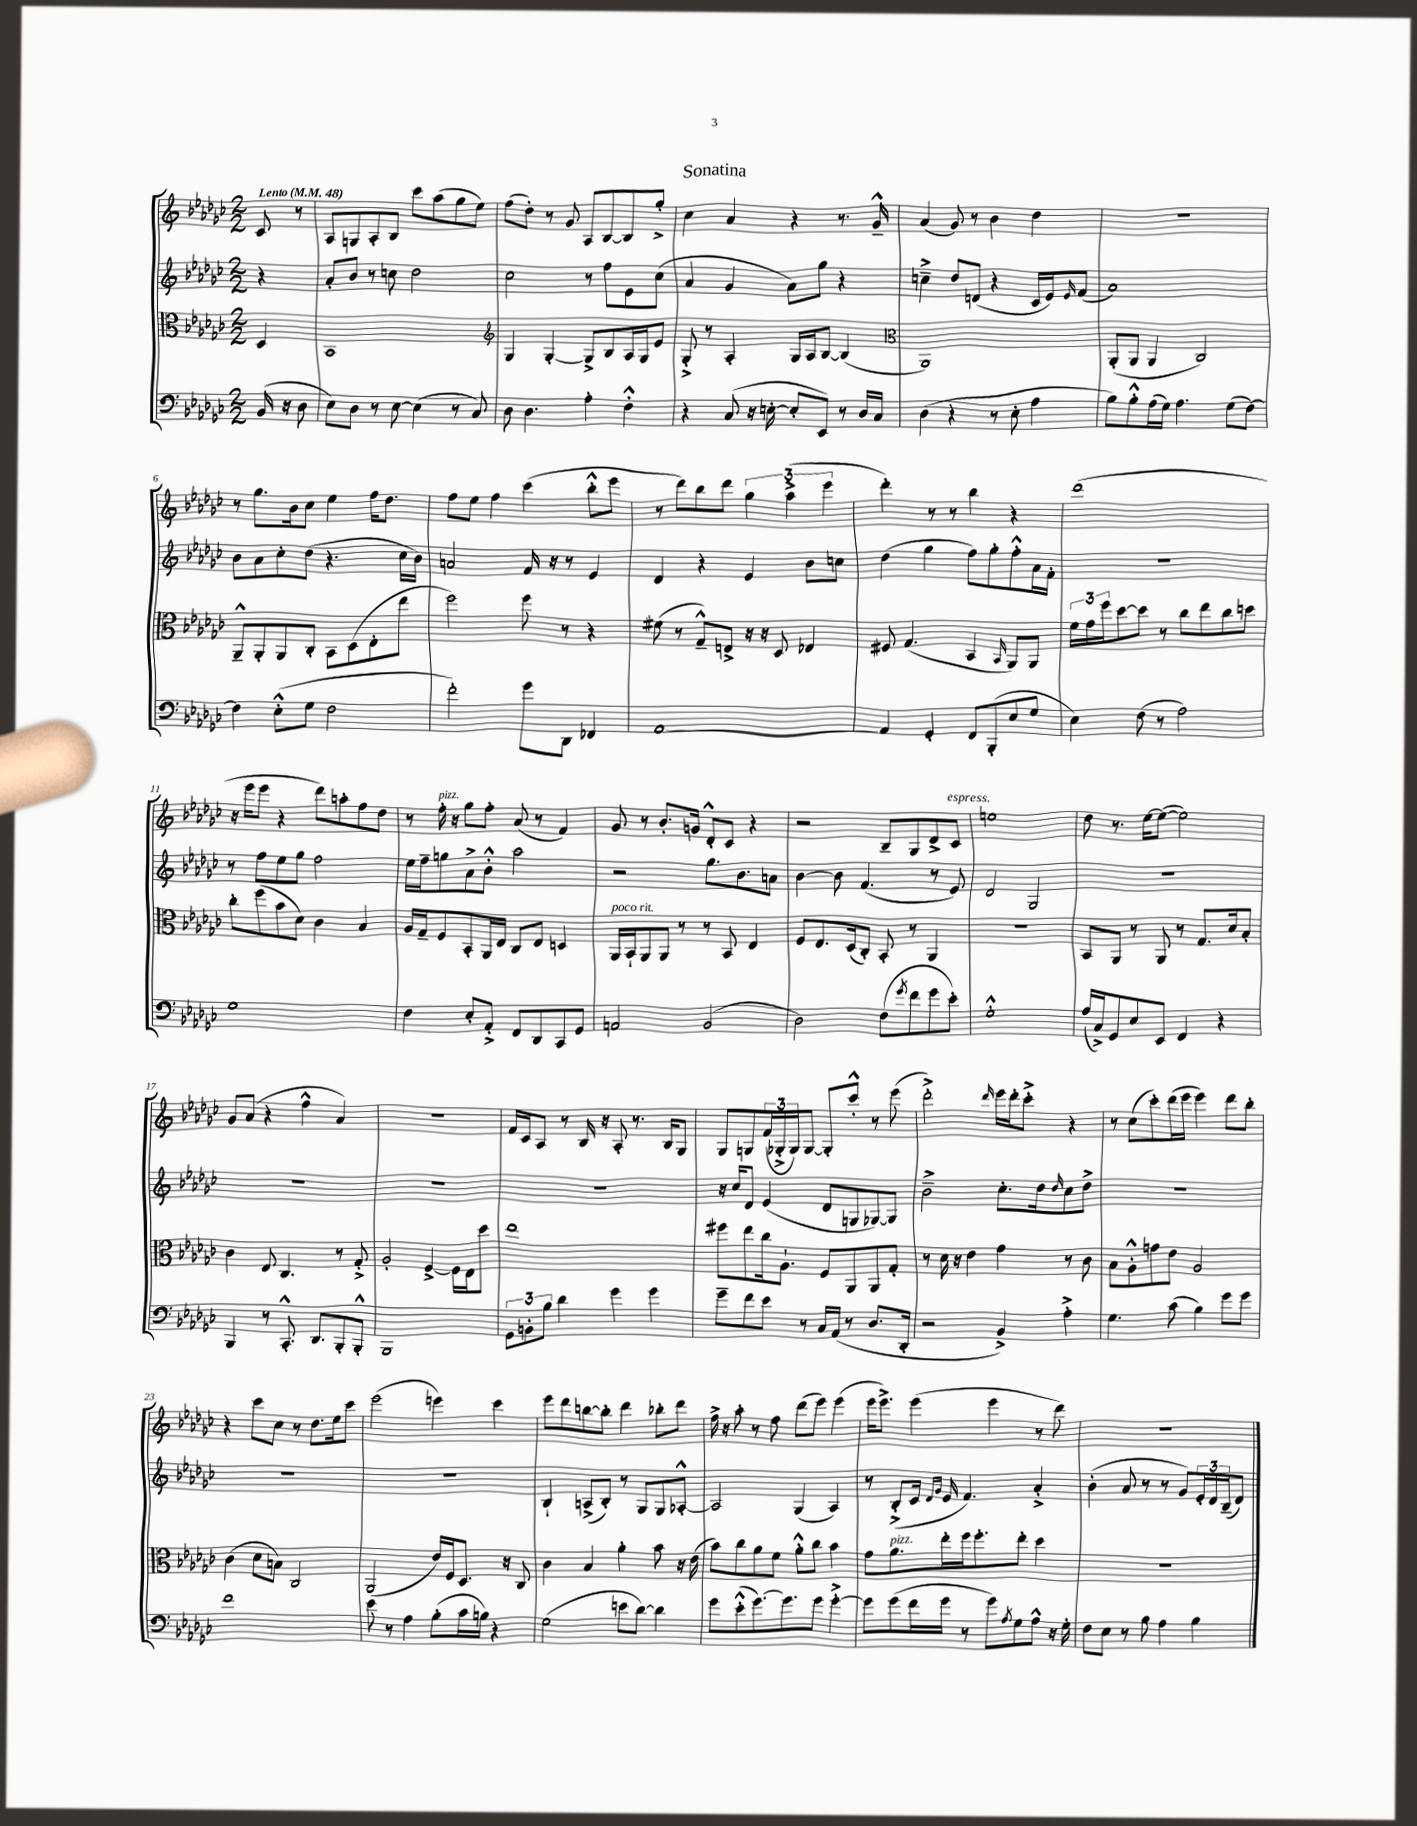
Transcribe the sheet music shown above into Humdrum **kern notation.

**kern	**kern	**kern	**kern
*staff4	*staff3	*staff2	*staff1
*clefF4	*clefC3	*clefG2	*clefG2
*k[b-e-a-d-g-c-]	*k[b-e-a-d-g-c-]	*k[b-e-a-d-g-c-]	*k[b-e-a-d-g-c-]
*M2/2	*M2/2	*M2/2	*M2/2
*MM48	*MM48	*MM48	*MM48
(16BB-/	4D-/	4r	8c-/
16r	.	.	.
8D-\	.	.	8r
=	=	=	=
8E-\L)	1BB-	8a-'/L	8A-/L
8D-\J	.	8b-/J	8G/
8r	.	8r	8A-'/
[8E-\	.	8cc\	8B-/J
(4E-\]	.	2dd-\	8ccc-\L
.	.	.	(8aa-\
8r	.	.	8gg-\
8C-/)	.	.	8ee-\J)
=	=	=	=
*	*clefG2	*	*
8D-\	4G-/	2cc-\	(8ff\L
4.D-\	.	.	8dd-'\J)
.	[4G-'/	.	8r
.	.	.	8g-/
4A-'\	8G-^/]L	8r	8A-/L
.	8B-/	8ff\L	[8B-/
4F'^^\	16A-/L	8e-\	8B-/]
.	16G-/J	.	.
.	8e-/J	(8cc-\J	8gg-'^/J
=	=	=	=
4r	8G-'^/	4a-/	4cc-\
.	8r	.	.
(8C-/	4A-'/	4g-/	4a-/
16r	.	.	.
[16E'\	.	.	.
8E'/]L	16G-/LL	8a-\L)	4r
.	16A-/J	.	.
8EE-/J)	[8B-/J	8gg-\J	.
8r	(4B-/]	4r	8.r
16D-/LL	.	.	.
16C-/JJ	.	.	16g-~^^/
=	=	=	=
*	*clefC3	*	*
(4D-\	1AA-)	4cc~^\	(4a-/
4r	.	8dd-/L	8g-/)
.	.	(8d/J	8r
8r	.	4r	4b-\
8E-'\	.	.	.
4A-\	.	16c-/LL	4dd-\
.	.	16e-/J)	.
.	.	16qqe-/	.
.	.	(8f/J	.
=	=	=	=
8B-\L)	(8AA-'/L	1a-)	1r
8B-'^^\	8AA-/J	.	.
(16A-\L	4AA-/	.	.
16G-\JJ)	.	.	.
4.A-\	.	.	.
.	2C-/)	.	.
(8G-\L	.	.	.
[8F\J)	.	.	.
=	=	=	=
4F\]	8AA-~^^/L	8b-\L	8r
.	8AA-'/	8a-\	8.gg-\L
(8E-'^^\L	8AA-/	8cc-'\	.
.	.	.	16b-\k
8G-\J	8C-'/J	(8dd-\J	8cc-\J
2F\	8BB-\L	4.r	4ee-\
.	(8D-\	.	.
.	8E-'\	.	16ff\LK
.	.	.	8.dd-\J
.	8ee-\J	16cc-\LL	.
.	.	16b-\JJ)	.
=	=	=	=
2f'\)	2ff\)	2a/	8ff\L
.	.	.	8ee-\J
.	.	.	4ff\
8g-\L	8ff\	16f/	(4ccc-\
.	.	16r	.
8DD-\J	8r	8r	.
4FF-/	4r	4e-/	8bb-'^^\L
.	.	.	8eee-\J
=	=	=	=
[1AA-	(8f#\	4d-/	8r
.	8r	.	8ddd-\L)
.	8G-~^^/L)	4r	8bb-\
.	8E^/J	.	8ddd-\J
.	16r	4e-/	6gg-\
.	16r	.	.
.	8D-/	.	.
.	.	.	(6aa-^\
.	4E-/	8b-\L	.
.	.	.	6eee-\
.	.	8cc\J	.
=	=	=	=
4AA-/]	8F#/	(4dd-\	4ddd-'\)
.	(4.G-/	.	.
4GG-'/	.	4gg-\	8r
.	.	.	8r
8FF/L	4BB-/	8ff\L)	4bb-\
(8BBB-'/	.	8gg-'\	.
.	16qqBB-/	.	.
8E-/	8AA-/L)	8ff'^^\	4r
8G-/J	8AA-/J	16a-\L	.
.	.	16f'\JJ	.
=	=	=	=
4E-\)	24f\LL	1r	(1ddd-
.	24g-\	.	.
.	24ff\J	.	.
.	[8dd-\	.	.
(8F\	8dd-\]J	.	.
8r	8r	.	.
2A-\)	8cc-\L	.	.
.	8ee-\	.	.
.	8cc-\	.	.
.	8dd\J	.	.
=	=	=	=
1G-	8cc-'\L	8r	16r
.	.	.	16eee-\LK
.	(8ff\	8ff\L	8eee-\J
.	8b-\	8ee-\	4r
.	8d-\J)	8gg-\J	.
.	4c-\	2ff\	8ddd-\L)
.	.	.	8aa'\
.	4B-/	.	8ff\
.	.	.	8dd-\J
=	=	=	=
4F\	16A-/LL	16ee-\LL	8r
.	16G-~/J	16ff~\J	.
.	8F/	8gg\	16ff'\
.	.	.	16r
8E-'/L	8BB-'/	8a-^\	8gg-\L
8AA-'^/J	16AA-/L	8b-'^^\J	8ff'\J
.	16E-/JJ	.	.
8FF/L	8C-/L	2aa-\	(8a-/
8DD-/	8E-/J	.	8r
8CC-/	4D/	.	4f/)
8GG-/J	.	.	.
=	=	=	=
2AA/	16AA-/LL	2r	8g-/
.	16BB-`/J	.	.
.	8AA-/	.	8r
.	8AA-/J	.	8.b-'/L
.	8r	.	.
.	.	.	16g/Jk
(2BB-/	8r	8.gg-\L	8d-'^^/L
.	8BB-/	.	8c-/J
.	.	8.b-\	.
.	4E-/	.	4r
.	.	8a\J	.
=	=	=	=
2D-\)	8F/L	[4b-\	2r
.	8.E-/	.	.
.	.	8b-\]	.
.	(16D-/k	.	.
.	8C-'/J)	(4.f/	.
(8F\L	8BB-'/	.	8B-~/L
8qg-/	.	.	.
8f\	8r	.	8G-/
8g-\	4AA-/	8r	8d-^/
8e-'\J)	.	8e-/)	8c-/J
=	=	=	=
1G-'^^	1r	2d-/	1ee
.	.	2G-/	.
=	=	=	=
(16A-/LL	8BB-/L	1r	8dd-\
16C-^/J)	.	.	.
8GG-/	8AA-/J	.	8.r
8E-/	8r	.	.
.	.	.	[16ee-\LK
8EE-/J	8AA-/	.	(8ee-\_J
4FF/	8r	.	2ee-\])
.	8.G-/L	.	.
4r	.	.	.
.	16d-/k	.	.
.	8B-'/J	.	.
=	=	=	=
4BBB-/	4c-\	1r	8g-/L
.	.	.	(8a-/J
8r	8E-/	.	4r
8.CC-'^^/	4.C-/	.	.
.	.	.	4ff^^\
8.DD-/L	.	.	.
8BBB-'/	8r	.	4a-/)
8BBB-'^^/J	8G-'^/	.	.
=	=	=	=
1BBB-	2A-'/	1r	1r
.	[4F^/	.	.
.	16F\]LL	.	.
.	16E-\J	.	.
.	8dd-\J	.	.
=	=	=	=
12GG-\L	1ee-	1r	16f/LL
.	.	.	16c-/J
12BB'\	.	.	.
.	.	.	8A-/J
12B-\J	.	.	.
4d-\	.	.	8r
.	.	.	16B-/
.	.	.	16r
4g-\	.	.	8A-'/
.	.	.	8.r
4g-\	.	.	.
.	.	.	16B-/LK
.	.	.	8G-/J
=	=	=	=
8g-~\L	8ff#\L	16r	8G-/L
.	.	16cc-/LK	.
8f\	8ee-\	8d-/J	8G/
8e-\J	16cc-\k	(4e-/	(24f/L
.	.	.	24G-'^/
.	8.A-`\J	.	.
.	.	.	24G-/J)
8r	.	.	[8G-/J
16C-/LL	8F/L	8d-/L	8G-'/]L
(16AA-/JJ	.	.	.
8r	8AA-/	8G/	8ccc-'^^/J
8.D-/L	8AA-/	[8G-/)	8r
.	8G-'/J	8G-/]J	(8eee-\
16DD-'/Jk	.	.	.
=	=	=	=
2r	8r	2b-~^\	2ddd-'^\)
.	16d-\	.	.
.	16r	.	.
.	4e-\	.	.
.	.	.	16qqddd-/
4BB-^/)	4g-\	8.cc-'\L	16eee-\LL
.	.	.	16ddd-'\J
.	.	.	8ccc-'^\J
.	.	16dd-\k	.
.	.	16qqdd-/	.
4A-'^\	8r	8cc-\	4r
.	8c-\	8dd-^\J	.
=	=	=	=
4.G-\	8B-\L	1r	8r
.	8A-'^^\	.	(8cc-\L
.	8g\	.	8ccc-'\)
(8c-\	8e-\J	.	(16ddd-\L
.	.	.	16eee-\JJ
4B-\)	2A-/	.	4eee-\)
8g-\L	.	.	8ddd-\L
8g-\J	.	.	8bb-'\J
=	=	=	=
1f	(4c-\	1r	4r
.	8d-\L	.	8ccc-\L
.	8B\J)	.	8cc-\J
.	2C-/	.	8r
.	.	.	8.dd-\L
.	.	.	16ee-\k
.	.	.	8ccc-\J
=	=	=	=
8e-\	(2AA-/	1r	(2eee-\
8r	.	.	.
4A-\	.	.	.
(8B-'\L	16e-/LL)	.	4eee\)
.	16F/J	.	.
16c-\L	8.D-/J	.	.
16B\JJ)	.	.	.
4r	.	.	4ccc-\
.	16r	.	.
.	8C-/	.	.
=	=	=	=
(2G-\	4c-\	4B-`/	8eee-\L
.	.	.	8ddd-\
.	4B-/	(8A^/L	[8bb\
.	.	8B-'/J)	8bb'\]J
8e\L	4a-'\	8r	4ddd-\
[8d-\J)	.	8G-/L	.
4d-\]	8b-\	8G-/	8bb-'\L
.	16r	[8A-'^^/J	8ddd-\J
.	(16e-\	.	.
=	=	=	=
8g-\L	8b-\L)	2A-/]	16ff^\
.	.	.	16r
(8e-'^^\	8cc-\	.	8aa-'\
[8.g-\)	8a-\	.	8r
.	8f\J	.	8ff\
8.g-\]	.	.	.
.	8a-'^^\L	(4G-/	(8ddd-\L
8g-\J	8cc-\J	.	8eee-\J)
[4g-'^\	4b-\	4A-/)	(4eee-\
=	=	=	=
8g-\]L	8g-\L	8r	16eee-\LK
.	.	.	8.eee-^\J)
(8g-\	8.a-\	(8B-'^/L	.
16f\L	.	16c-/Jk	(4eee-\
.	.	16qqd-/LL	.
.	.	16qqg-/JJ	.
16g-\JJ	16ee-'\L	16e-/	.
8r	16ff\J	4.f/)	.
.	8.ff'\	.	.
8g-\L)	.	.	4eee-\
8qA-/	.	.	.
8G-\	8ee-'\J	.	.
8A-^^\J	4dd-\	4a-'^/	8r
16r	.	.	8ddd-\)
16G-'\	.	.	.
=	=	=	=
8F\L	1r	(4b-'\	1r
8E-\J	.	.	.
8r	.	8a-/	.
8B-\	.	8r	.
4A-\	.	8r	.
.	.	8g-/L)	.
4B-\	.	24e-'/L	.
.	.	24d-/	.
.	.	(24B-~/J	.
.	.	8d-/J)	.
==	==	==	==
*-	*-	*-	*-
